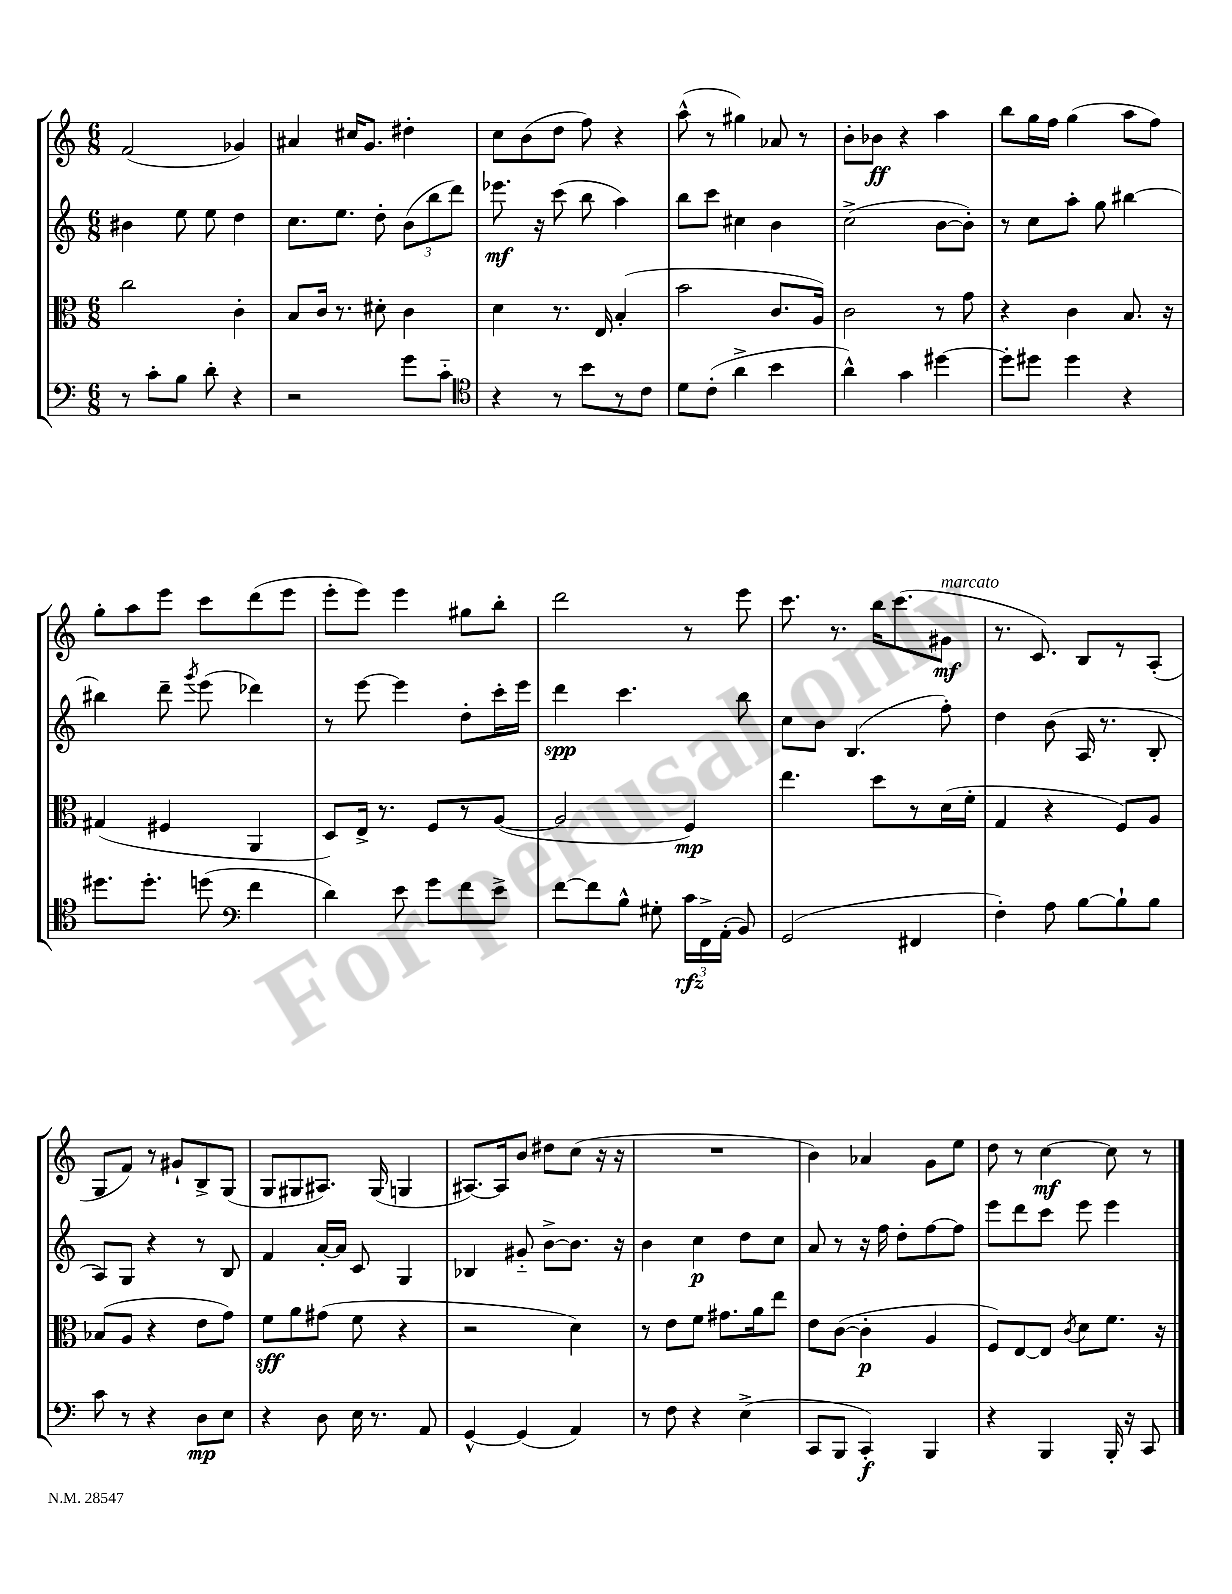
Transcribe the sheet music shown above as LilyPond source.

<<
\new StaffGroup <<
\new Staff = "s0" {
    \clef treble \key c \major \numericTimeSignature \time 6/8
    \autoBeamOff f'2( ges'4) |
    ais'4 cis''16[ g'8.] dis''4-. |
    c''8[ b'8( d''8] f''8) r4 |
    a''8-^( r8 gis''4) aes'8 r8 |
    b'8[-. bes'8]\ff r4 a''4 |
    b''8[ g''16 f''16] g''4( a''8[ f''8]) |
    g''8[-. a''8 e'''8] c'''8[ d'''8( e'''8] |
    e'''8[-. e'''8]) e'''4 gis''8[ b''8]-. |
    d'''2 r8 e'''8 |
    c'''8. r8. b''16[ c'''8.( gis'8]\mf^\markup { \italic "marcato" } |
    r8. c'8.) b8[ r8 a8]-.( |
    g8[ f'8]) r8 gis'8[-! b8-> g8]( |
    g8[ gis8 ais8.]) gis16( g4 |
    ais8.[~) ais16 b'8] dis''8[ c''8]( r16 r16 |
    R2. |
    b'4) aes'4 g'8[ e''8] |
    d''8 r8 c''4~\mf c''8 r8 \bar "|." |
}
\new Staff = "s1" {
    \clef treble \key c \major \numericTimeSignature \time 6/8
    \autoBeamOff bis'4 e''8 e''8 d''4 |
    c''8.[ e''8.] d''8-. \tuplet 3/2 { b'8[( b''8 d'''8]) } |
    ees'''8.\mf r16 c'''8( b''8 a''4) |
    b''8[ c'''8] cis''4 b'4 |
    c''2->( b'8[~ b'8]-.) |
    r8 c''8[ a''8]-. g''8 bis''4~ |
    bis''4 d'''8-- \acciaccatura { g'''8 } e'''8( des'''4) |
    r8 e'''8~ e'''4 d''8[-. c'''16-. e'''16] |
    d'''4\spp c'''4. b''8 |
    c''8[ b'8] b4.( f''8-.) |
    d''4 b'8( a16 r8. b8-. |
    a8[) g8] r4 r8 b8 |
    f'4 a'16[~-. a'16] c'8 g4 |
    bes4 gis'8-_ b'8[~-> b'8.] r16 |
    b'4 c''4\p d''8[ c''8] |
    a'8 r8 r16 f''16 d''8[-. f''8~ f''8] |
    e'''8[ d'''8 c'''8] e'''8 e'''4 \bar "|." |
}
\new Staff = "s2" {
    \clef alto \key c \major \numericTimeSignature \time 6/8
    \autoBeamOff c''2 c'4-. |
    b8[ c'16] r8. dis'8-. c'4 |
    d'4 r8. e16 b4-.( |
    b'2 c'8.[ a16]) |
    c'2 r8 g'8 |
    r4 c'4 b8. r16 |
    gis4( fis4 a,4 |
    d8[) e16]-> r8. f8[ r8 a8]~( |
    a2 f4\mp) |
    e''4. d''8[ r8 d'16( f'16]-. |
    g4 r4 f8[) a8] |
    bes8[( a8] r4 e'8[ g'8]) |
    f'8[\sff a'8 gis'8]( f'8 r4 |
    r2 d'4) |
    r8 e'8[ f'8] gis'8.[ a'16 e''8] |
    e'8[ c'8]~( c'4-.\p a4 |
    f8[) e8~ e8] \acciaccatura { c'8 } d'8[ f'8.] r16 \bar "|." |
}
\new Staff = "s3" {
    \clef bass \key c \major \numericTimeSignature \time 6/8
    \autoBeamOff r8 c'8[-. b8] d'8-. r4 |
    r2 g'8[ c'8]-_ |
    \clef tenor r4 r8 b'8[ r8 c'8] |
    d'8[ c'8]-.( a'4-> b'4 |
    a'4-^) g'4 dis''4~ |
    dis''8[-. dis''8] dis''4 r4 |
    dis''8.[ dis''8.]-. d''8( \clef bass f'4 |
    d'4) e'8 g'8[ f'8 e'8]-> |
    f'8[~ f'8 b8]-^ gis8-. \tuplet 3/2 { c'16[\rfz f,16-> a,16]-.( } b,8) |
    g,2( fis,4 |
    f4-.) a8 b8[~ b8-! b8] |
    c'8 r8 r4 d8[\mp e8] |
    r4 d8 e16 r8. a,8 |
    g,4~-^ g,4( a,4) |
    r8 f8 r4 e4->( |
    c,8[ b,,8] c,4-.\f) b,,4 |
    r4 b,,4 b,,16-. r16 c,8 \bar "|." |
}
>>
>>
\layout { \context { \Score \remove "Bar_number_engraver" } }
